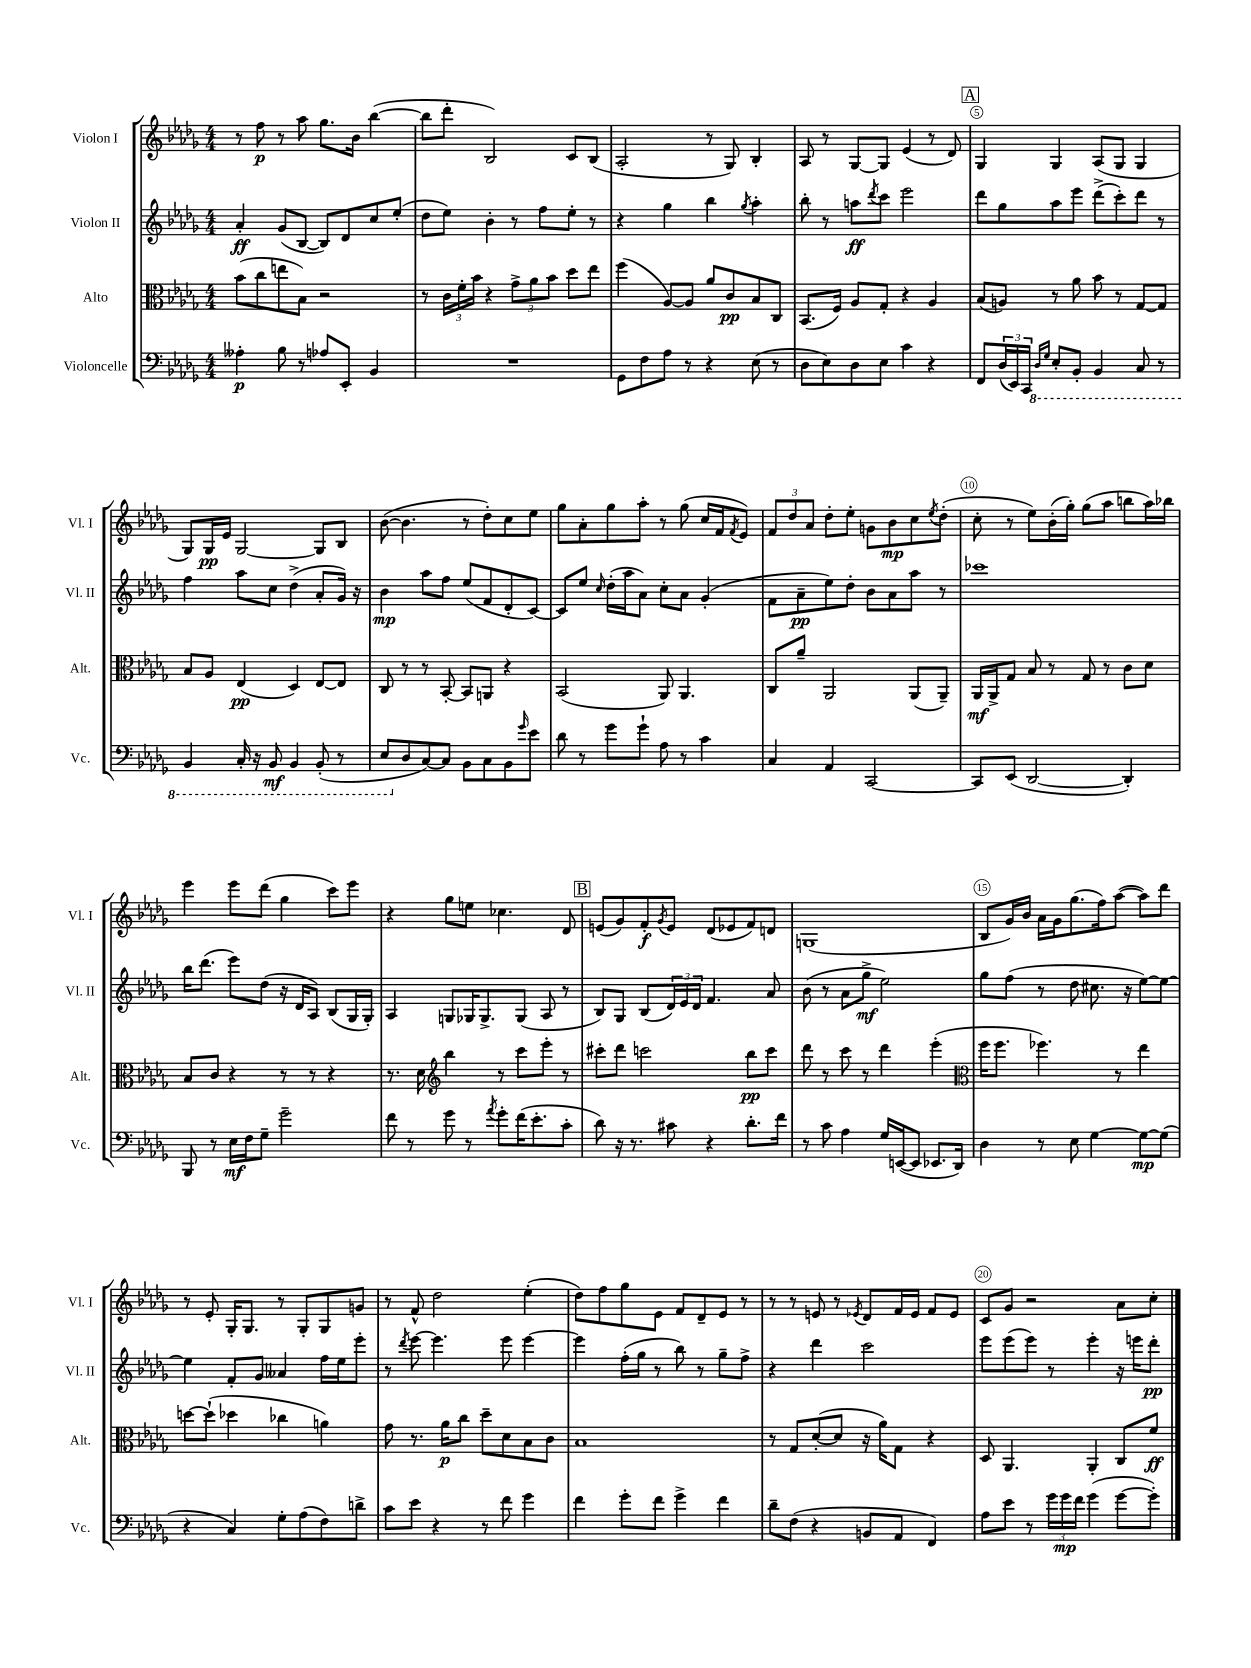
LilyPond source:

<<
\new StaffGroup <<
\new Staff = "s0" \with { instrumentName = "Violon I" shortInstrumentName = "Vl. I" } {
    \clef treble \key des \major \numericTimeSignature \time 4/4
    r8 f''8\p r8 aes''8 ges''8. bes'16 bes''4~( |
    bes''8 des'''8-. bes2) c'8 bes8( |
    aes2-. r8 ges8) bes4-. |
    aes8 r8 ges8~ ges8 ees'4( r8 des'8) |
    \mark \markup { \box "A" } ges4 ges4 aes8( ges8 ges4 |
    ges8) ges16\pp ees'16 ges2~ ges8 bes8 |
    bes'8~( bes'4. r8 des''8-.) c''8 ees''8 |
    ges''8 aes'8-. ges''8 aes''8-. r8 ges''8( c''16 f'16 \acciaccatura { f'8 } ees'8) |
    \tuplet 3/2 { f'8 des''8 aes'8 } des''8-. ees''8-. g'8 bes'8\mp c''8 \acciaccatura { ees''8 } des''8-.( |
    c''8-. r8 ees''8) bes'16-.( ges''16-.) ges''8( aes''8 b''8 aes''16) bes''16 |
    ees'''4 ees'''8 des'''8( ges''4 c'''8) ees'''8 |
    r4 ges''8 e''8 ces''4. des'8 |
    \mark \markup { \box "B" } e'8( ges'8) f'8-.\f \acciaccatura { ges'8 } e'8 des'8( ees'8 f'8) d'8 |
    g1( |
    bes8 ges'16) bes'16 aes'16 ges'16 ges''8.( f''16) aes''8~( aes''8) des'''8 |
    r8 ees'8-. ges16-. ges8. r8 ges8-. ges8 g'8 |
    r8 f'8-^ des''2 ees''4-.( |
    des''8) f''8 ges''8 ees'8 f'8 des'8-- ees'8 r8 |
    r8 r8 e'8 r8 \acciaccatura { ees'8 } des'8 f'16 ees'16 f'8 ees'8 |
    c'8 ges'8 r2 aes'8 c''8-. \bar "|." |
}
\new Staff = "s1" \with { instrumentName = "Violon II" shortInstrumentName = "Vl. II" } {
    \clef treble \key des \major \numericTimeSignature \time 4/4
    aes'4-.\ff ges'8( bes8~ bes8) des'8 c''8 ees''8-.( |
    des''8 ees''8) bes'4-. r8 f''8 ees''8-. r8 |
    r4 ges''4 bes''4 \acciaccatura { ges''8 } aes''4-. |
    bes''8-. r8 a''8\ff \acciaccatura { des'''8 } c'''8 ees'''2 |
    \mark \markup { \box "A" } des'''8 ges''8 aes''8 ees'''8 des'''8->( c'''8-.) des'''8 r8 |
    f''4 aes''8 c''8 des''4->( aes'8-. ges'16) r16 |
    bes'4\mp aes''8 f''8 ees''8( f'8 des'8-. c'8~) |
    c'8 ees''8 \grace { c''16 } des''16-.( aes''16 aes'8) c''8-. aes'8 ges'4-.( |
    f'8 aes'8--\pp ees''8) des''8-. bes'8 aes'8 aes''8 r8 |
    ces'''1 |
    bes''16 des'''8.( ees'''8) des''8( r16 des'16 aes8) bes8( ges16 ges16-.) |
    aes4 g8 ges16 ges8.-> ges8( aes8 r8 |
    \mark \markup { \box "B" } bes8) ges8 bes8( \tuplet 3/2 { des'16) ees'16 des'16 } f'4. aes'8 |
    bes'8( r8 aes'8 ges''8->\mf ees''2) |
    ges''8 f''8( r8 des''8 cis''8. r16 ees''8~) ees''8~ |
    ees''4 f'8-. ges'8 aeses'4 f''16 ees''16 ees'''8-. |
    r8 \acciaccatura { des'''8 } ees'''8~ ees'''4. ees'''8 ees'''4~ |
    ees'''4 f''16-.( ges''16 r8 bes''8) r8 ges''8-- f''8-> |
    r4 des'''4 c'''2 |
    ees'''8 ees'''8( ees'''8) r8 ees'''4-. r16 e'''16 des'''8-.\pp \bar "|." |
}
\new Staff = "s2" \with { instrumentName = "Alto" shortInstrumentName = "Alt." } {
    \clef alto \key des \major \numericTimeSignature \time 4/4
    bes'8( c''8 e''8 bes8) r2 |
    r8 \tuplet 3/2 { c'16 f'16-. bes'16 } r4 \tuplet 3/2 { ges'8-> aes'8 bes'8 } des''8 ees''8 |
    f''4( aes8~) aes8 aes'8 c'8\pp bes8 c8 |
    bes,8.( f16) aes8 ges8-. r4 aes4 |
    \mark \markup { \box "A" } bes8( a8) r8 aes'8 bes'8 r8 ges8~ ges8 |
    bes8 aes8 ees4\pp( des4) ees8~ ees8 |
    c8 r8 r8 bes,8~-. bes,8 a,8 r4 |
    bes,2( aes,8) aes,4. |
    c8 aes'8-- aes,2 aes,8( aes,8--) |
    aes,16\mf aes,16-> ges8 bes8 r8 ges8 r8 c'8 des'8 |
    bes8 c'8 r4 r8 r8 r4 |
    r8. des'16 \clef treble bes''4 r8 c'''8 ees'''8-. r8 |
    \mark \markup { \box "B" } cis'''8-. des'''8 c'''2 bes''8\pp c'''8 |
    des'''8 r8 c'''8 r8 des'''4 ees'''4-.( |
    \clef alto f''16 f''8. fes''4.) r8 ees''4 |
    d''8~ d''8-!( des''4 ces''4 a'4) |
    ges'8 r8. aes'16\p c''8 des''8-- des'8 bes8 c'8 |
    bes1 |
    r8 ges8 des'8~-.( des'8 r16 aes'16) ges8 r4 |
    des8 aes,4. aes,4-. c8 f'8\ff \bar "|." |
}
\new Staff = "s3" \with { instrumentName = "Violoncelle" shortInstrumentName = "Vc." } {
    \clef bass \key des \major \numericTimeSignature \time 4/4
    aeses4-.\p bes8 r8 aes8 ees,8-. bes,4 |
    R1 |
    ges,8 f8 aes8 r8 r4 ees8( r8 |
    des8 ees8) des8 ees8 c'4 r4 |
    \mark \markup { \box "A" } f,8 \tuplet 3/2 { des16( ees,16) c,16 } \ottava #-1 \grace { des,16 ges,16 } ees,8-. bes,,8-. bes,,4 c,8 r8 |
    bes,,4 c,16-. r16 bes,,8\mf bes,,4 bes,,8-.( r8 |
    ees,8 \ottava #0 des8 c8~) c8 bes,8 c8 bes,8 \grace { ges'16 } ees'8 |
    des'8 r8 ges'8 ges'8-! aes8 r8 c'4 |
    c4 aes,4 c,2~ |
    c,8 ees,8( des,2~ des,4-.) |
    bes,,8 r8 ees16\mf f16 ges8-- ges'2-- |
    f'8 r8 ges'8 r8 \acciaccatura { aes'8 } ges'8-. f'16( ees'8.-. c'8-. |
    \mark \markup { \box "B" } des'8) r16 r8. cis'8 r4 des'8.-. f'16 |
    r8 c'8 aes4 ges16 e,16~( e,8 ees,8. des,16) |
    des4 r8 ees8 ges4~ ges8~\mp ges8( |
    r4 c4) ges8-. aes8( f8) d'8-> |
    c'8 ees'8 r4 r8 f'8 ges'4 |
    f'4 ges'8-. f'8 ges'4-> f'4 |
    des'8-- f8( r4 b,8 aes,8 f,4) |
    aes8 ees'8 r8 \tuplet 3/2 { ges'16 ges'16\mp f'16 } ges'4( ges'8~ ges'8-.) \bar "|." |
}
>>
>>
\layout { \context { \Score \override BarNumber.break-visibility = ##(#f #t #t) barNumberVisibility = #(every-nth-bar-number-visible 5) \override BarNumber.stencil = #(make-stencil-circler 0.1 0.3 ly:text-interface::print) } }
